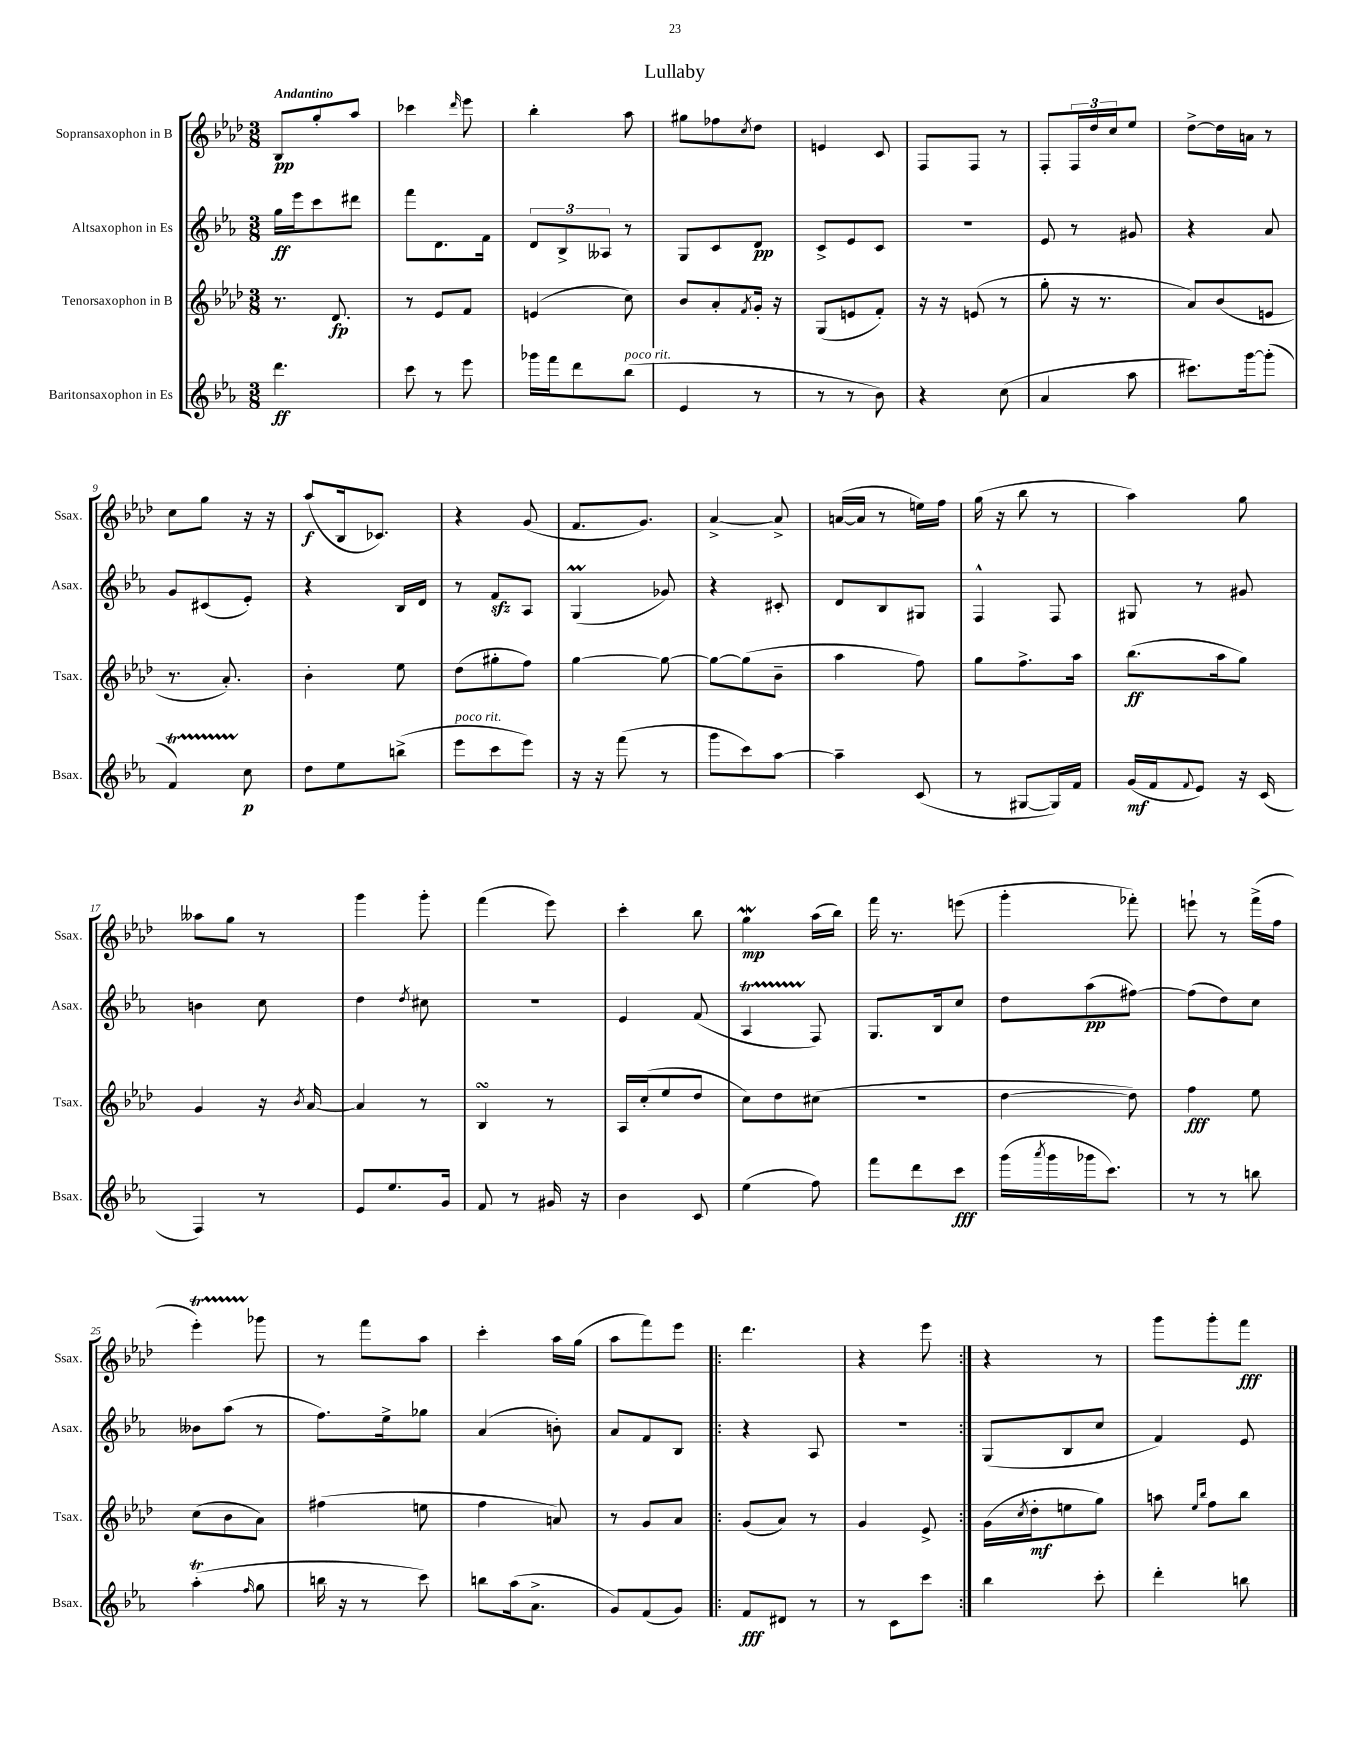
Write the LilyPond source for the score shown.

\header { title = "Lullaby" }
<<
\new StaffGroup <<
\new Staff = "s0" \with { instrumentName = "Sopransaxophon in B" shortInstrumentName = "Ssax." } {
    \clef treble \key aes \major \numericTimeSignature \time 3/8 \tempo "Andantino"
    bes8\pp g''8-. aes''8 |
    ces'''4 \grace { des'''16 } ees'''8 |
    bes''4-. aes''8 |
    gis''8 fes''8 \acciaccatura { c''8 } des''8 |
    e'4 c'8 |
    f8 f8 r8 |
    f8-. \tuplet 3/2 { f16 des''16 c''16 } ees''8 |
    des''8~-> des''16 a'16 r8 |
    c''8 g''8 r16 r16 |
    aes''8\f( bes16 ces'8.) |
    r4 g'8( |
    f'8. g'8.) |
    aes'4~-> aes'8-> |
    a'16~( a'16 r8 e''16) f''16 |
    g''16( r16 bes''8 r8 |
    aes''4) g''8 |
    aeses''8 g''8 r8 |
    g'''4 g'''8-. |
    f'''4( ees'''8) |
    c'''4-. bes''8 |
    g''4\mordent\mp aes''16( bes''16) |
    f'''16 r8. e'''8( |
    g'''4-. fes'''8-.) |
    e'''8-! r8 f'''16->( f''16 |
    ees'''4-.\startTrillSpan) ges'''8\stopTrillSpan |
    r8 f'''8 aes''8 |
    c'''4-. aes''16 g''16( |
    aes''8 f'''8) ees'''8 |
    \repeat volta 2 { des'''4. |
    r4 ees'''8 | }
    r4 r8 |
    g'''8 g'''8-. f'''8\fff \bar "|." |
}
\new Staff = "s1" \with { instrumentName = "Altsaxophon in Es" shortInstrumentName = "Asax." } {
    \clef treble \key ees \major \numericTimeSignature \time 3/8
    g''16\ff ees'''16 c'''8 dis'''8 |
    f'''8 d'8. f'16 |
    \tuplet 3/2 { d'8 bes8-> aeses8 } r8 |
    g8 c'8 d'8\pp |
    c'8-> ees'8 c'8 |
    R4. |
    ees'8 r8 gis'8 |
    r4 aes'8 |
    g'8 cis'8( ees'8-.) |
    r4 bes16 d'16 |
    r8 f'8\sfz aes8 |
    g4\prall( ges'8) |
    r4 cis'8-. |
    d'8 bes8 gis8 |
    f4-^ f8 |
    gis8 r8 gis'8 |
    b'4 c''8 |
    d''4 \acciaccatura { d''8 } cis''8 |
    R4. |
    ees'4 f'8( |
    aes4\startTrillSpan f8\stopTrillSpan) |
    g8. bes16 c''8 |
    d''8 aes''8\pp( fis''8~) |
    fis''8( d''8) c''8 |
    beses'8 aes''8( r8 |
    f''8.) ees''16-> ges''8 |
    aes'4( b'8-.) |
    aes'8 f'8 bes8 |
    \repeat volta 2 { r4 aes8 |
    R4. | }
    g8( bes8 c''8 |
    f'4) ees'8 \bar "|." |
}
\new Staff = "s2" \with { instrumentName = "Tenorsaxophon in B" shortInstrumentName = "Tsax." } {
    \clef treble \key aes \major \numericTimeSignature \time 3/8
    r8. des'8.\fp |
    r8 ees'8 f'8 |
    e'4( c''8) |
    bes'8 aes'8-. \acciaccatura { f'8 } g'16-. r16 |
    g8( e'8 f'8-.) |
    r16 r16 e'8( r8 |
    g''8-. r16 r8. |
    aes'8) bes'8( e'8 |
    r8. aes'8.-.) |
    bes'4-. ees''8 |
    des''8( gis''8-. f''8) |
    g''4~ g''8~ |
    g''8~ g''8( bes'8-- |
    aes''4 f''8) |
    g''8 f''8.-> aes''16 |
    bes''8.\ff( aes''16 g''8) |
    g'4 r16 \acciaccatura { bes'8 } aes'16~ |
    aes'4 r8 |
    bes4\turn r8 |
    aes16 c''16-.( ees''8 des''8 |
    c''8) des''8 cis''8( |
    R4. |
    des''4~ des''8) |
    f''4\fff ees''8 |
    c''8( bes'8 aes'8) |
    fis''4( e''8 |
    f''4 a'8) |
    r8 g'8 aes'8 |
    \repeat volta 2 { g'8( aes'8) r8 |
    g'4 ees'8-> | }
    g'16( \acciaccatura { c''8 } des''16-.\mf e''8 g''8) |
    a''8 \grace { ees''16 bes''16 } f''8 bes''8 \bar "|." |
}
\new Staff = "s3" \with { instrumentName = "Baritonsaxophon in Es" shortInstrumentName = "Bsax." } {
    \clef treble \key ees \major \numericTimeSignature \time 3/8
    d'''4.\ff |
    c'''8 r8 ees'''8 |
    ges'''16 f'''16 d'''8 bes''8^\markup { \italic "poco rit." }( |
    ees'4 r8 |
    r8 r8 bes'8) |
    r4 c''8( |
    aes'4 aes''8 |
    cis'''8.) g'''16~ g'''8-.( |
    f'4\startTrillSpan) c''8\stopTrillSpan\p |
    d''8 ees''8 b''8->( |
    ees'''8^\markup { \italic "poco rit." } c'''8 ees'''8) |
    r16 r16 f'''8( r8 |
    g'''8 c'''8) aes''8~ |
    aes''4-- c'8( |
    r8 gis8~ gis16) f'16 |
    g'16\mf( f'16 \appoggiatura { f'8 } ees'8) r16 c'16( |
    f4) r8 |
    ees'8 ees''8. g'16 |
    f'8 r8 gis'16 r16 |
    bes'4 c'8 |
    ees''4( f''8) |
    f'''8 d'''8 c'''8\fff |
    g'''16( \acciaccatura { aes'''8 } g'''16 ges'''16 c'''8.) |
    r8 r8 b''8 |
    aes''4-.\trill( \grace { f''16 } g''8 |
    b''16 r16 r8 c'''8) |
    b''8 aes''16( aes'8.-> |
    g'8) f'8( g'8) |
    \repeat volta 2 { f'8\fff dis'8 r8 |
    r8 c'8 c'''8 | }
    bes''4 c'''8-. |
    d'''4-. b''8 \bar "|." |
}
>>
>>
